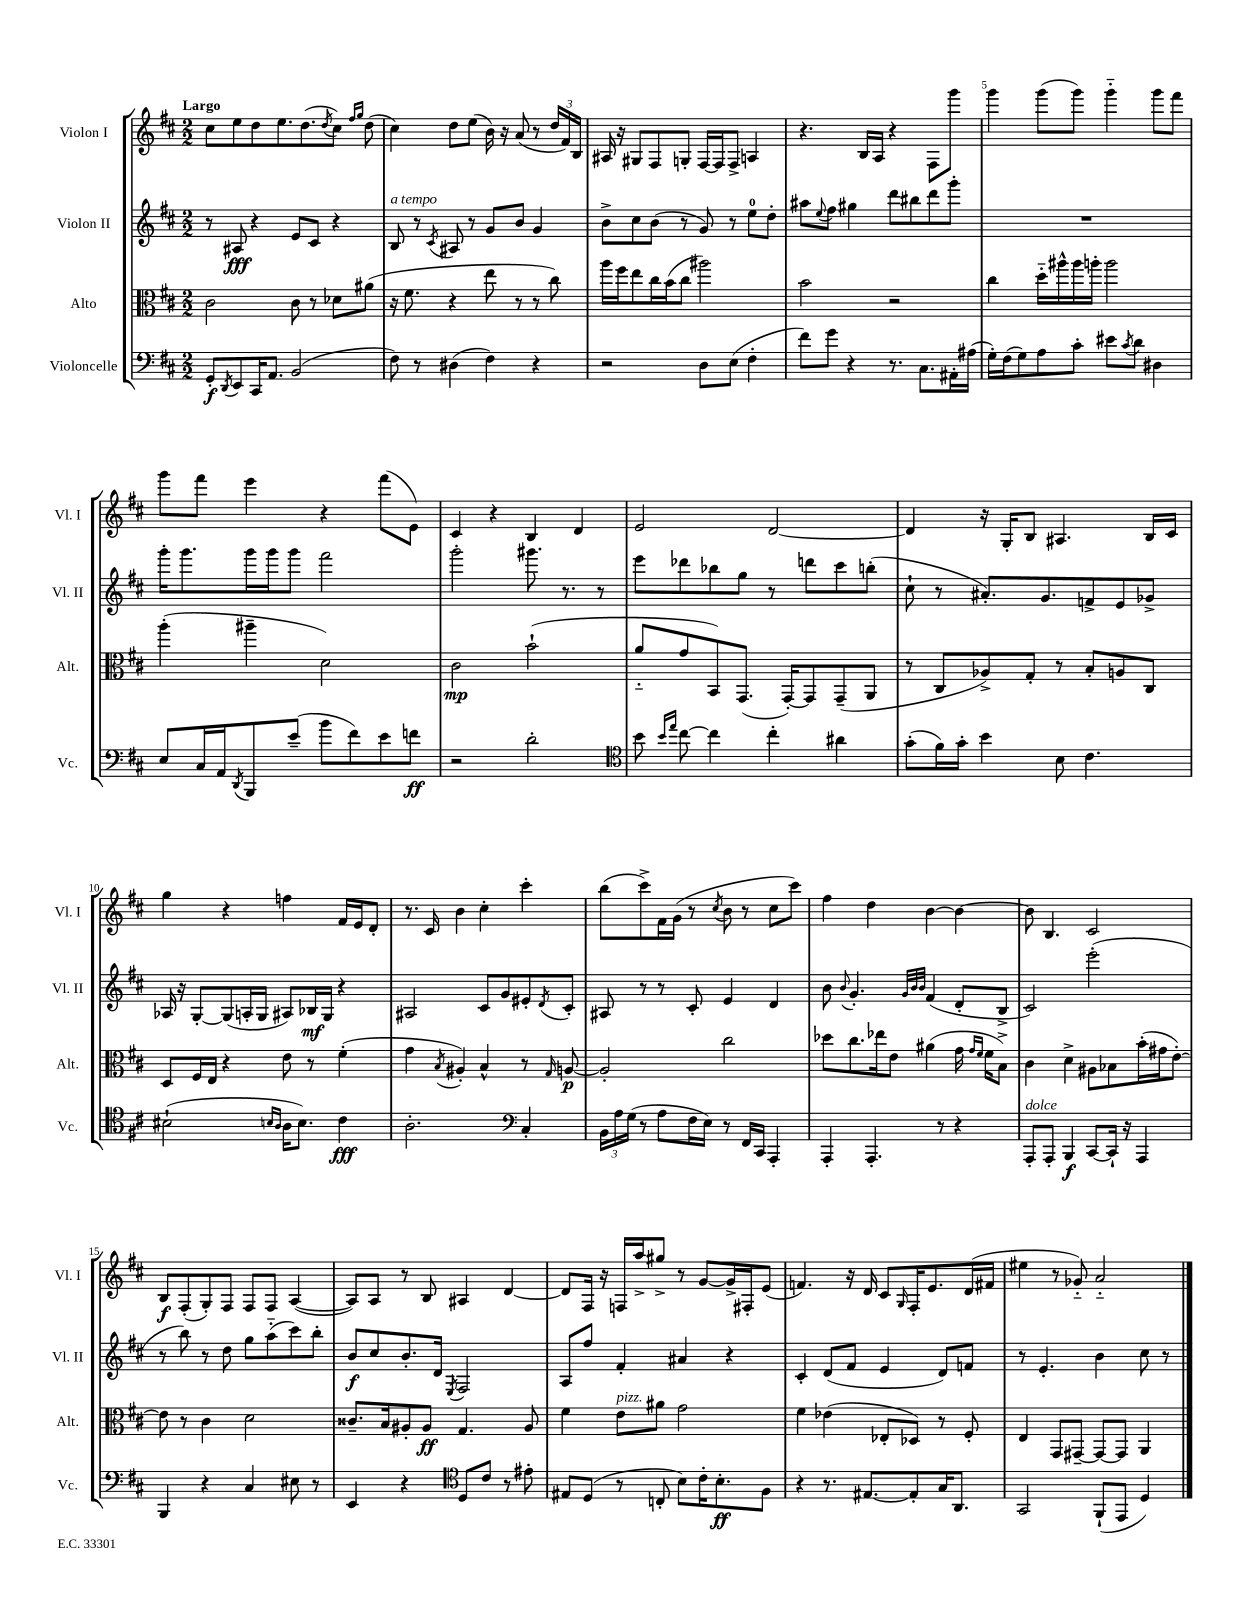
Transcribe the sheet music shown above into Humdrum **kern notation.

**kern	**kern	**kern	**kern
*staff4	*staff3	*staff2	*staff1
*clefF4	*clefC3	*clefG2	*clefG2
*k[f#c#]	*k[f#c#]	*k[f#c#]	*k[f#c#]
*M2/2	*M2/2	*M2/2	*M2/2
8GG'/L	2c#\	8r	8cc#\L
8qDD/	.	.	.
8EE/	.	8A#/	8ee\
16CC#/K	.	4r	8dd\
8.AA/J	.	.	.
.	.	.	8.ee\
(2BB/	8c#\	8e/L	.
.	.	.	(8.dd\
.	8r	8c#/J	.
.	.	.	8qdd/
.	8d-\L	4r	8cc#\J)
.	.	.	16qqff#/LL
.	.	.	16qqgg/JJ
.	(8a#\J	.	(8dd\
=	=	=	=
8F#\)	16r	8B/	4cc#\)
.	8.f#\	.	.
8r	.	8r	.
.	.	8qc#/	.
(4D#\	4r	8A#/	8dd\L
.	.	8r	(8ee\J
4F#\)	8ee\	8g/L	16b\)
.	.	.	16r
.	8r	8b/J	(8a/
4r	8r	4g/	8r
.	8cc#\)	.	24dd/LL
.	.	.	24f#/)
.	.	.	24B/JJ
=	=	=	=
2r	16aa\LL	8b^\L	16A#/
.	16ff#\J	.	16r
.	8ee\	8cc#\	8G#/L
.	16cc#\L	(8b\J	8F#/
.	(16b\J	.	.
.	8cc#\J	8r	8G'/J
8D\L	2aa#\)	8g/)	[16F#/LL
.	.	.	16F#/]J
(8E\J	.	8r	8F#^/J
4F#'\	.	8ee\L	4A/
.	.	8dd'\J	.
=	=	=	=
8f#\L)	2b\	8aa#\L	4.r
.	.	8qqee/	.
8g\J	.	8ff#\J	.
4r	.	4gg#\	.
.	.	.	16B/LL
.	.	.	16A/JJ
8.r	2r	8ddd\L	4r
.	.	8bb#\	.
8.C#\L	.	.	.
.	.	8ddd\	8F#\L
16AA#'\L	.	8ggg'\J	8ggg\J
(16A#\JJ	.	.	.
=	=	=	=
16G'\LL)	4cc#\	1r	4ggg\
(16F#\J	.	.	.
8G\)	.	.	.
8A\	16dd'~\LL	.	(8ggg\L
.	16aa#^^\	.	.
8c#'\J	16aa#\	.	8ggg\J)
.	16aa'\JJ	.	.
8e#\L	2aa\	.	4ggg'~\
8qc#/	.	.	.
8d\J	.	.	.
4D#\	.	.	8ggg\L
.	.	.	8fff#\J
=	=	=	=
8E/L	(4aa'\	16ggg'\LK	8ggg\L
.	.	8.ggg\	.
16C#/L	.	.	8fff#\J
16AA/J	.	.	.
8qDD/	.	.	.
8BBB/	4aa#~\	16ggg\L	4eee\
.	.	16ggg\J	.
(8e~/J	.	8ggg\J	.
8b\L	2d\)	2fff#\	4r
8f#\)	.	.	.
8e\	.	.	(8fff#\L
8f\J	.	.	8e\J)
=	=	=	=
2r	2c#\	2ggg'\	4c#/
.	.	.	4r
2d'\	(2b`\	8.ggg#\	4B/
.	.	8.r	.
.	.	.	4d/
.	.	8r	.
=	=	=	=
*clefC4	*	*	*
8b\	8a'~/L	8eee\L	2e/
16qqb/LL	.	.	.
16qqee/JJ	.	.	.
[8cc#\	8g/	8ddd-\	.
4cc#\]	8BB/)	8bb-\	.
.	(8.GG/J	8gg\J	.
4cc#'\	.	8r	[2d/
.	[16GG'/LK)	.	.
.	8GG/]	8ddd\L	.
4a#\	(8GG~/	8ccc#\	.
.	8AA/J	(8bb'\J	.
=	=	=	=
(8g'\L	8r	8cc#`\	4d/]
16f#\L)	8C#/L	8r	.
16g'\JJ	.	.	.
4b\	8A-^/)	8.a#'/L)	16r
.	.	.	16G'/LK
.	8G'/J	.	8B/J
.	.	8.g/	.
8B\	8r	.	4.A#/
4.c#\	8B'/L	8f^/	.
.	8A/	8e/	.
.	8C#/J	8g-^/J	16B/LL
.	.	.	16c#/JJ
=	=	=	=
(2B#`\	8D/L	16A-/	4gg\
.	.	16r	.
.	16F#/L	[8G'/L	.
.	16E/JJ	.	.
.	4r	(8G/]	4r
.	.	16A'/L	.
.	.	16G/JJ	.
16qqB/LL	.	.	.
16qqA/JJ	.	.	.
16A\LK	8e\	8A#/L)	4ff\
8.B\J)	.	.	.
.	8r	16B-/L	.
.	.	16G/JJ	.
4c#\	(4f#'\	4r	16f#/LL
.	.	.	16e/J
.	.	.	8d'/J
=	=	=	=
2.A'\	4g\	2A#/	8.r
.	.	.	16c#/
.	8qB/	.	.
.	4A#'/)	.	4b\
.	4B^^/	8c#/L	4cc#'\
.	.	8g/	.
*clefF4	*	*	*
4C#'/	8r	8e#'/	4ccc#'\
.	16qqG/	8qd/	.
.	[8A/	8c#'/J	.
=	=	=	=
24BB\LL	2A'/]	8A#/	(8bb\L
24A\	.	.	.
(24G\JJ	.	.	.
8r	.	8r	8ccc#^\)
8A\L	.	8r	16f#\L
.	.	.	(16g\JJ
16F#\L	.	8c#'/	8r
16E\JJ)	.	.	.
.	.	.	8qcc#/
8r	2cc#\	4e/	8b\
16FF#/LL	.	.	8r
16CC#/JJ	.	.	.
4AAA'/	.	4d/	8cc#\L
.	.	.	8ccc#\J)
=	=	=	=
4AAA'/	8dd-\L	8b\	4ff#\
.	.	8qqb/	.
.	8.cc#\	4.g'/	.
4.AAA'/	.	.	4dd\
.	16ee-\k	.	.
.	8e\J	.	.
.	.	32qqg/LLL	.
.	.	32qqb/	.
.	.	32qqb/JJJ	.
.	(4a#\	(4f#/	[4b\
8r	.	.	.
4r	16g\	8d'/L	4b\_
.	16qqg/LL	.	.
.	16qqf#/JJ	.	.
.	16f#\LK	.	.
.	8B^\J)	8B^/J	.
=	=	=	=
8AAA'/L	4c#\	2c#/)	8b\]
8AAA'/J	.	.	4.B/
4BBB/	4d^\	.	.
[8CC#/L	8A#\L	(2eee'\	2c#/
16CC#`/]Jk	8B-\	.	.
16r	.	.	.
4AAA/	(16b'\L	.	.
.	16g#\J	.	.
.	[8e'\J)	.	.
=	=	=	=
4BBB/	8e\]	8r	8B/L
.	8r	8bb\)	(8F#'/
4r	4c#\	8r	8G'/)
.	.	8dd\	8F#/J
4C#/	2d\	8gg\L	8F#/L
.	.	(8aa'~\	8F#/J
8E#\	.	8ccc#\)	([4A/
8r	.	8bb'\J	.
=	=	=	=
4EE/	8.c##~/L	8b/L	8A/]L)
.	.	8cc#/	8A/J
.	16B/k	.	.
4r	8A#'/	8.b'/	8r
.	8A#/J	.	8B/
.	.	16d/Jk	.
*clefC4	*	*	*
.	.	8qE/	.
8D/L	4.G/	2F#/	4A#/
8c#/J	.	.	.
8r	.	.	[4d/
8e#'\	8A#/	.	.
=	=	=	=
8E#/L	4f#\	8A/L	8d/]L
(8D/J	.	8ff#/J	16F#/Jk
.	.	.	16r
8r	8e\L	4f#'/	16F/LL
.	.	.	16aa^/J
8C'/	8a#\J	.	8gg#^/J
8B\L)	2g\	4a#/	8r
16c#'\K	.	.	[8g/L
8.B'\	.	.	.
.	.	4r	16g^/]L
.	.	.	16F#'/J
8F#\J	.	.	(8e/J
=	=	=	=
4r	4f#\	4c#'/	4.f/)
8.r	(4e-\	(8d/L	.
.	.	8f#/J	16r
[8.E#/L	.	.	16d/
.	8E-'/L	4e/	8c#/L
.	.	.	16qqG/
8E#'/]	8D-/J)	.	16F#'/K
.	.	.	8.e/
16G/K	8r	8d/L)	.
8.AA/J	.	.	.
.	8F#'/	8f/J	(16d/L
.	.	.	16f#/JJ
=	=	=	=
2GG/	4E/	8r	4ee#\
.	.	4.e'/	.
.	8GG/L	.	8r
.	[8GG#~/J	.	8g-'~/)
(8FF#`/L	8GG#/_L	4b\	2a'~/
8EE/J	8GG#/]J	.	.
4D/)	4AA/	8cc#\	.
.	.	8r	.
==	==	==	==
*-	*-	*-	*-
